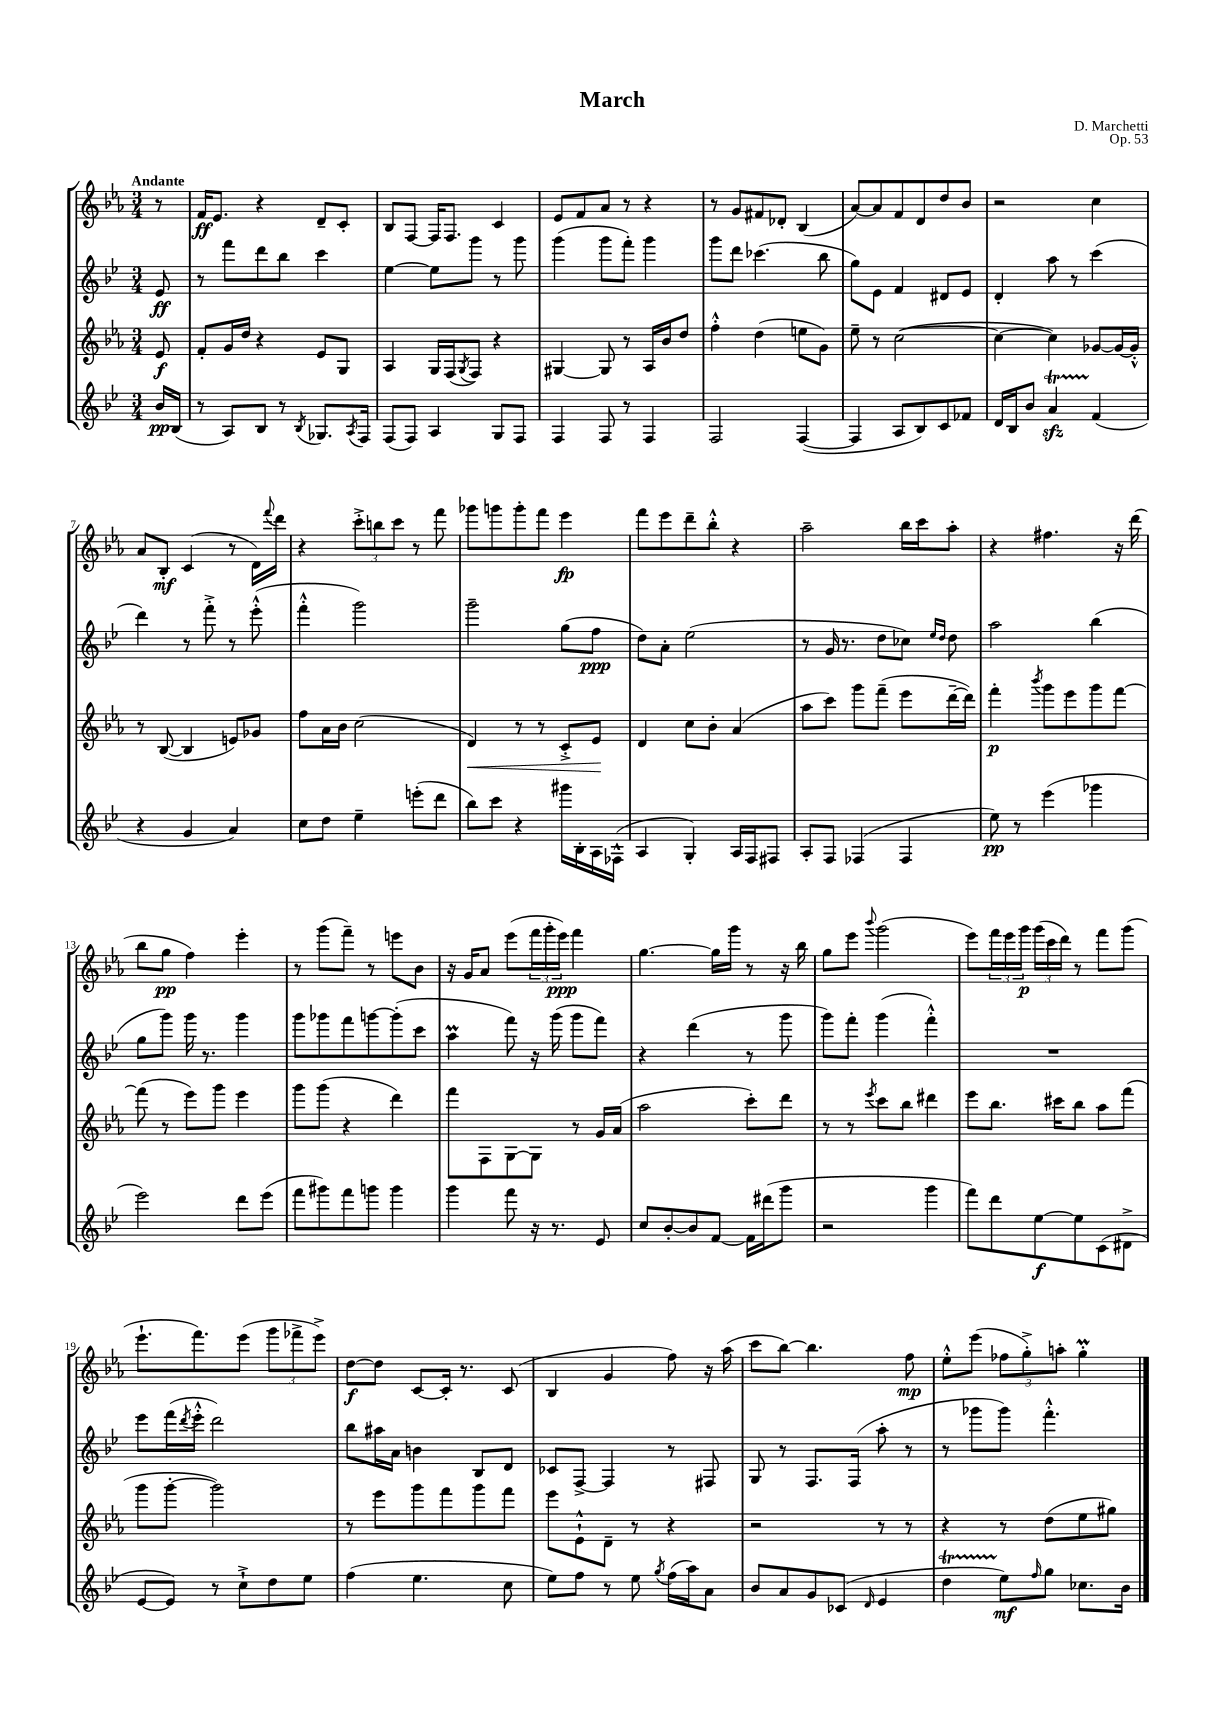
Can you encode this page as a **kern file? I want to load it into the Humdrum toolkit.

**kern	**kern	**kern	**kern
*staff4	*staff3	*staff2	*staff1
*clefG2	*clefG2	*clefG2	*clefG2
*k[b-e-]	*k[b-e-a-]	*k[b-e-]	*k[b-e-a-]
*M3/4	*M3/4	*M3/4	*M3/4
16b-/LL	8e-/	8e-/	8r
(16B-/JJ	.	.	.
=	=	=	=
8r	8f'/L	8r	16f/LK
.	.	.	8.e-/J
8A/L)	16g/L	8fff\L	.
.	16dd/JJ	.	.
8B-/J	4r	8ddd\	4r
8r	.	8bb-\J	.
8qB-/	.	.	.
8.G-/L	8e-/L	4ccc\	8d~/L
.	8G/J	.	8c'/J
8qA/	.	.	.
16F/Jk	.	.	.
=	=	=	=
(8F/L	4A-/	[4ee-\	8B-/L
8F/J)	.	.	[8F/J
4A/	16G/LL	8ee-\]L	16F/]LK
.	(16F/J	.	8.F/J
.	8qG/	.	.
.	8F/J)	8ggg\J	.
8G/L	4r	8r	4c/
8F/J	.	8ggg\	.
=	=	=	=
4F/	[4G#/	(4ggg\	8e-/L
.	.	.	8f/
8F/	8G#/]	8ggg\L	8a-/J
8r	8r	8fff'\J)	8r
4F/	16A-/LL	4ggg\	4r
.	16b-/J	.	.
.	8dd/J	.	.
=	=	=	=
2F/	4ff'^^\	8ggg\L	8r
.	.	8ddd\J	8g/L
.	(4dd\	(4.ccc-\	8f#/
.	.	.	8d-'/J
([4F/	8ee\L	.	(4B-/
.	8g\J)	8bb-\	.
=	=	=	=
4F/]	8ee-~\	8gg\L)	[8a-/L)
.	8r	8e-\J	8a-/]
8A/L	([2cc\	4f/	8f/
8B-/)	.	.	8d/
8c/	.	8d#/L	8dd/
8f-/J	.	8e-/J	8b-/J
=	=	=	=
16d/LL	4cc\_	4d'/	2r
16B-/J	.	.	.
8b-/J	.	.	.
4a/	4cc\])	8aa\	.
.	.	8r	.
(4f/	[8g-/L	(4ccc\	4cc\
.	16g-/_L	.	.
.	16g-'^^/]JJ	.	.
=	=	=	=
4r	8r	4ddd\)	8a-/L
.	([8B-/	.	8B-'/J
4g/	4B-/]	8r	(4c/
.	.	8fff'^\	.
4a/)	8e/L)	8r	8r
.	8g-/J	(8eee-'^^\	16d\LL)
.	.	.	8qqfff/
.	.	.	16ddd\JJ
=	=	=	=
8cc\L	8ff\L	4fff'^^\	4r
8dd\J	16a-\L	.	.
.	16b-\JJ	.	.
4ee-~\	(2cc\	2ggg\)	12ccc'^\L
.	.	.	12bb\
.	.	.	12ccc\J
(8eee'\L	.	.	8r
8ddd\J	.	.	8fff\
=	=	=	=
8bb-\L)	4d/)	2ggg~\	8ggg-\L
8ccc\J	.	.	8ggg\
4r	8r	.	8ggg'\
.	8r	.	8fff\J
16ggg#\LL	8c'^/L	(8gg\L	4eee-\
16B-'\	.	.	.
16A\	8e-/J	8ff\J	.
(16F-^^\JJ	.	.	.
=	=	=	=
4A/	4d/	8dd\L)	8fff\L
.	.	8a'\J	8eee-\
4G'/)	8cc\L	(2ee-\	8ddd~\
.	8b-'\J	.	8bb-'^^\J
16A/LL	(4a-/	.	4r
16F/J	.	.	.
8F#/J	.	.	.
=	=	=	=
8A'/L	8aa-\L	8r	2aa-~\
8F/J	8ccc\J)	16g/	.
.	.	8.r	.
(4F-/	8ggg\L	.	.
.	(8fff~\J	8dd\L	.
4F-/	8eee-\L	8cc-\J)	16bb-\LL
.	.	.	16ccc\J
.	.	16qqee-/LL	.
.	.	16qqdd/JJ	.
.	[16ddd~\L	8dd\	8aa-'\J
.	16ddd\]JJ)	.	.
=	=	=	=
8ee-\)	4fff'\	2aa\	4r
8r	.	.	.
.	8qbbb-/	.	.
(4eee-\	8ggg\L	.	4.ff#\
.	8eee-\	.	.
4ggg-\	8ggg\	(4bb-\	.
.	[8fff\J	.	16r
.	.	.	(16ddd\
=	=	=	=
2eee-\)	(8fff\]	8gg\L	8bb-\L
.	8r	8ggg\J)	8gg\J
.	8eee-\L)	16ggg\	4ff\)
.	.	8.r	.
.	8ggg\J	.	.
8ddd\L	4eee-\	4ggg\	4eee-'\
(8eee-\J	.	.	.
=	=	=	=
8fff\L	8ggg\L	8ggg\L	8r
8ggg#\)	(8ggg\J	8ggg-\	(8ggg\L
8fff\	4r	8fff\	8fff~\J)
8ggg\J	.	[8ggg\	8r
4ggg\	4ddd\)	(8ggg'\]	8eee\L
.	.	8ccc\J	8b-\J
=	=	=	=
4ggg\	8fff\L	4aa\	16r
.	.	.	16g/LK
.	8F\	.	8a-/J
8fff\	[8G\	8fff\)	(8eee-\L
16r	8G\]J	16r	24fff\L
.	.	.	24ggg'\
8.r	.	(16ggg\	.
.	.	.	24eee-\JJ)
.	8r	8ggg\L	4fff\
8e-/	16g/LL	8fff\J)	.
.	(16a-/JJ	.	.
=	=	=	=
8cc/L	2aa-\	4r	[4.gg\
[8b-'/	.	.	.
8b-/]	.	(4ddd\	.
[8f/J	.	.	16gg\]LL
.	.	.	16ggg\JJ
16f\]LL	8ccc'\L)	8r	8r
(16ddd#\J	.	.	.
8ggg\J	8ddd\J	8ggg\	16r
.	.	.	16bb-\
=	=	=	=
2r	8r	8ggg\L)	8gg\L
.	8r	8fff'\J	8eee-\J
.	8qeee-/	.	8qqbbb-/
.	8ccc\L	(4ggg\	(2ggg\
.	8bb-\J	.	.
4ggg\	4ddd#\	4fff'^^\)	.
=	=	=	=
8fff\L)	8eee-\L	2.r	8eee-\L)
8ddd\	8.bb-\J	.	24fff\L
.	.	.	24eee-\
.	.	.	24ggg\JJ
[8ee-\	.	.	(24ggg\LL
.	.	.	24ccc\
.	16ccc#\LK	.	.
.	.	.	24ddd\JJ)
8ee-\]	8bb-\J	.	8r
(8c\	8aa-\L	.	8fff\L
8d#^\J	(8fff\J	.	(8ggg\J
=	=	=	=
[8e-/L	8ggg\L	8eee-\L	8.eee-`\L
8e-/]J)	[8ggg'\J	(16fff\L	.
.	.	8qddd/	.
.	.	16eee-'^^\JJ	8.fff\)
8r	2ggg\])	2ddd\)	.
8cc`^\L	.	.	(8eee-\J
8dd\	.	.	12ggg\L
.	.	.	12fff-^\
8ee-\J	.	.	.
.	.	.	12eee-^\J)
=	=	=	=
(4ff\	8r	8bb-\L	[8dd\L
.	8eee-\L	16aa#\L	8dd\]J
.	.	16a\JJ	.
4.ee-\	8ggg\	4b\	[8c/L
.	8fff\	.	16c'/]Jk
.	.	.	8.r
.	8ggg\	8B-/L	.
8cc\	8fff\J	8d/J	(8c/
=	=	=	=
8ee-\L)	8eee-\L	8c-/L	4B-/
8ff\J	8e-`^^\	[8F^/J	.
8r	8d~\J	4F/]	4g/
8ee-\	8r	.	.
8qgg/	.	.	.
(16ff\LL	4r	8r	8ff\)
16aa\J)	.	.	.
8a\J	.	8F#/	16r
.	.	.	(16aa-\
=	=	=	=
8b-/L	2r	8G/	8ccc\L
8a/	.	8r	[8bb-\J)
8g/	.	8.F/L	4.bb-\]
(8c-/J	.	.	.
.	.	(16F/Jk	.
16qqd/	.	.	.
4e-/	8r	8aa'\	.
.	8r	8r	8ff\
=	=	=	=
4dd\	4r	8r	8ee-'^^\L
.	.	8ggg-\L	(8eee-\J
8ee-\L)	8r	8ggg-\J)	12ff-\L
.	.	.	12gg'^\)
16qqff/	.	.	.
8gg\J	(8dd\L	4.fff'^^\	.
.	.	.	12aa'\J
8.cc-\L	8ee-\	.	4gg'\
.	8gg#\J)	.	.
16b-\Jk	.	.	.
==	==	==	==
*-	*-	*-	*-
